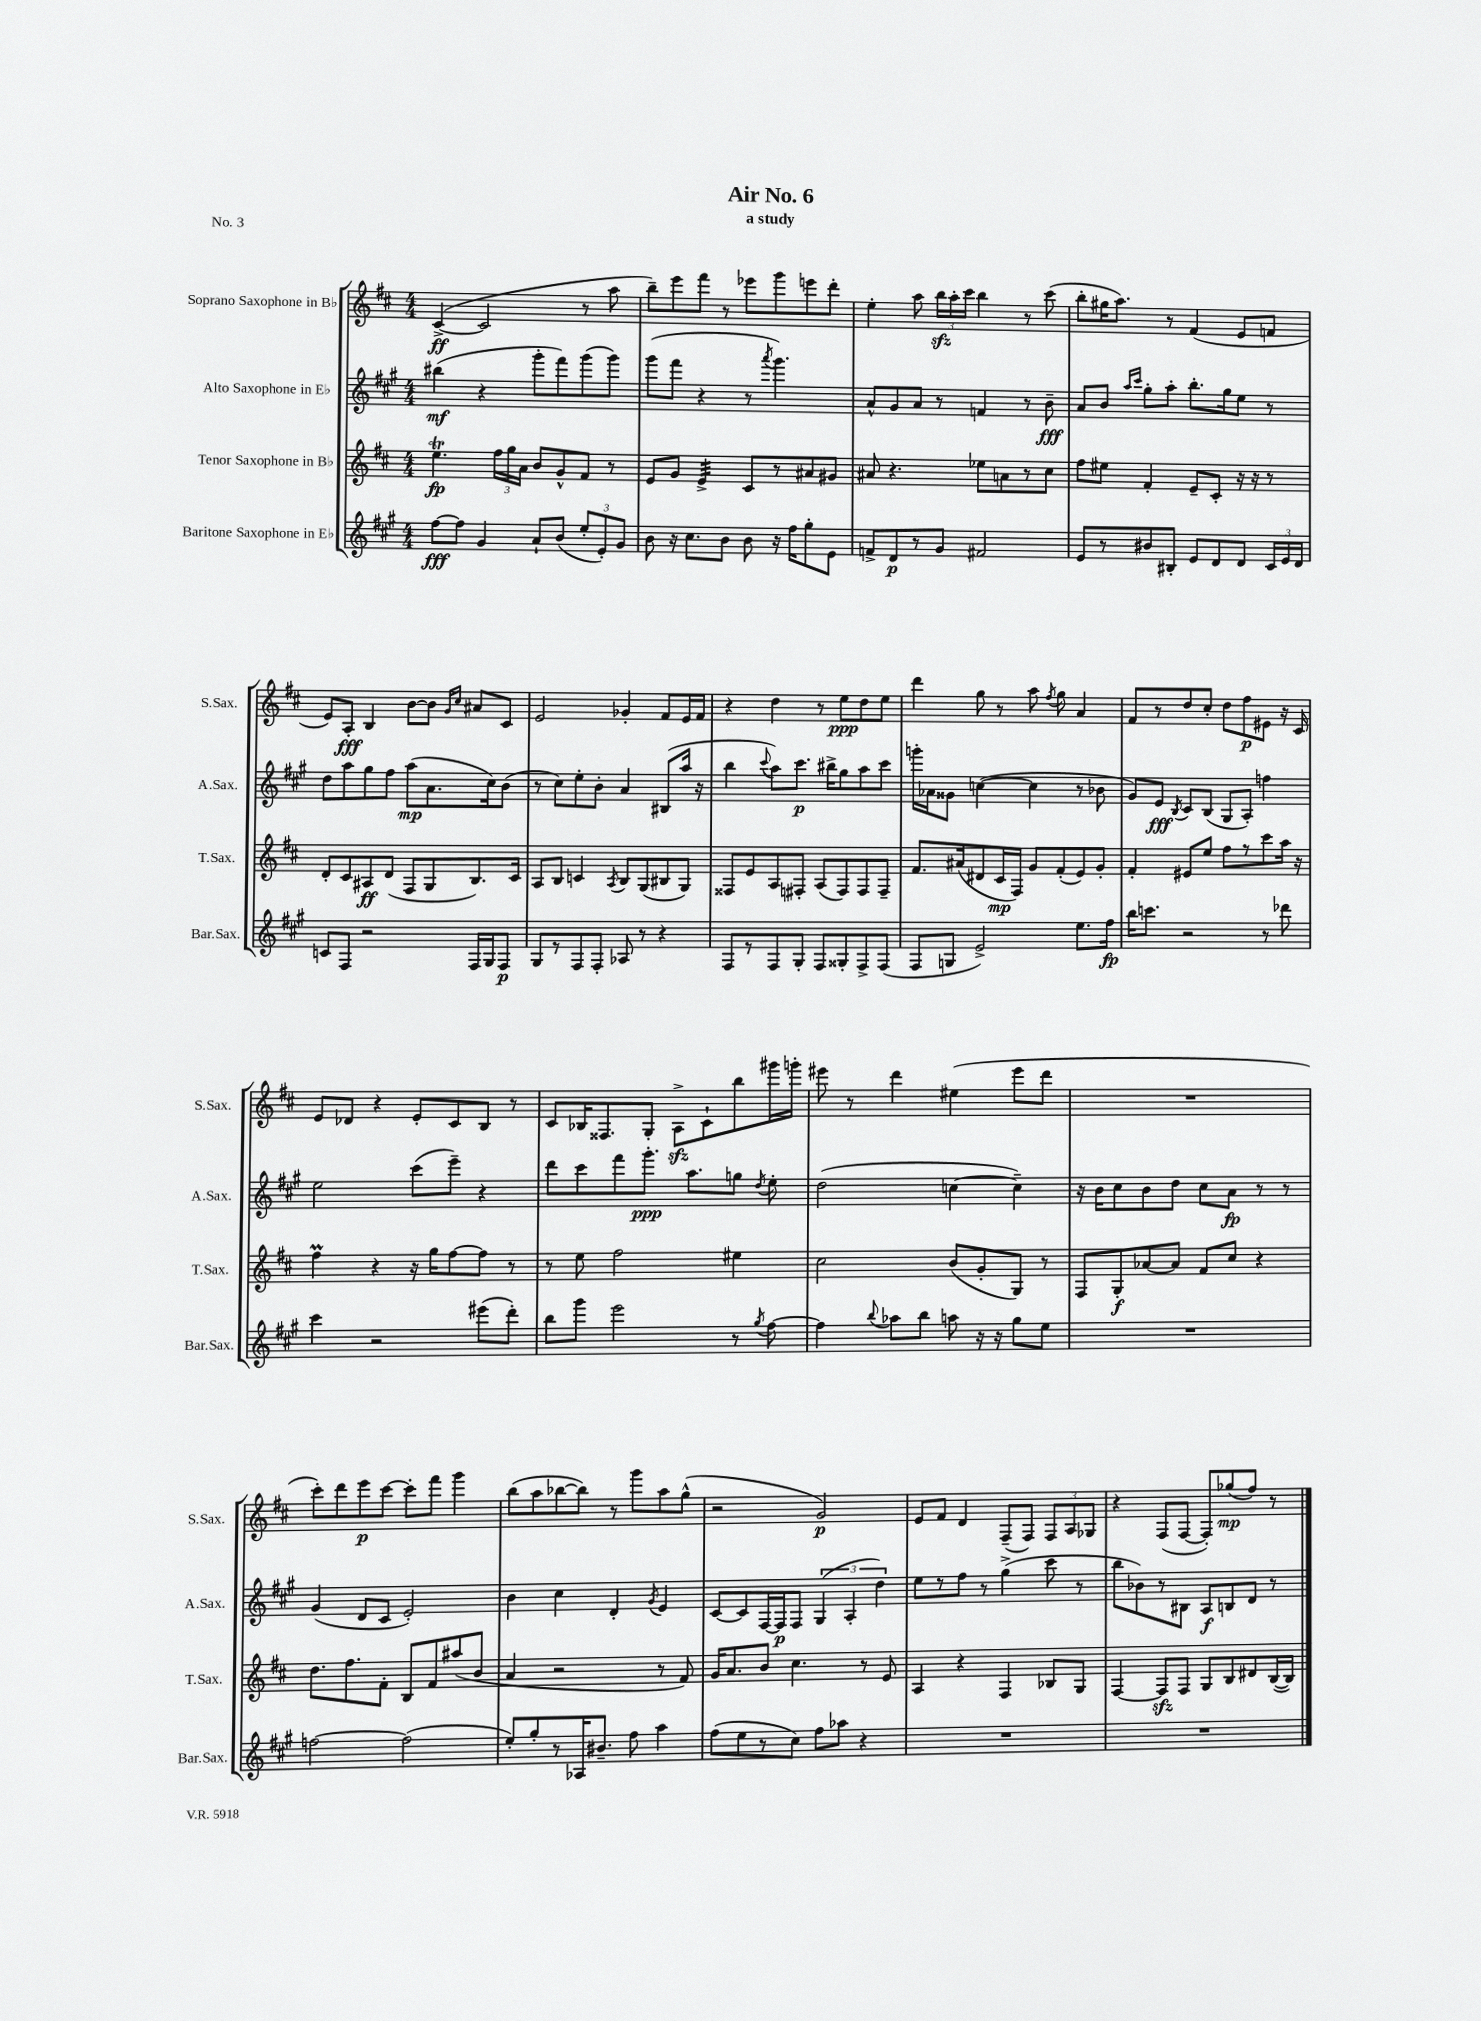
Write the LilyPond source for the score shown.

\header { title = "Air No. 6" subtitle = "a study" piece = "No. 3" }
<<
\new StaffGroup <<
\new Staff = "s0" \with { instrumentName = "Soprano Saxophone in Bb" shortInstrumentName = "S.Sax." } {
    \clef treble \key d \major \numericTimeSignature \time 4/4
    \autoBeamOff cis'4~->\ff( cis'2 r8 a''8 |
    b''8[--) e'''8 fis'''8] r8 ees'''8[ g'''8 e'''8 d'''8]-. |
    e''4-. a''8 \tuplet 3/2 { b''16[\sfz a''16-. cis'''16] } b''4 r8 cis'''8( |
    b''8[-. gis''16 a''8.]) r8 fis'4( e'8[ f'8] |
    e'8[) a8]-.\fff b4 b'8[~ b'8] \grace { g'16[ cis''16] } ais'8[ cis'8] |
    e'2 ges'4-. fis'8[ e'16 fis'16] |
    r4 d''4 r8 e''8[\ppp d''8 e''8] |
    d'''4 g''8 r8 a''8 \acciaccatura { fis''8 } g''8 a'4 |
    fis'8[ r8 d''8 cis''8]-. d''8[ fis''8\p eis'8] r16 cis'16 |
    e'8[ des'8] r4 e'8[-. cis'8 b8] r8 |
    cis'8[ bes16 fisis8. g8]-. a8[->\sfz cis'8-! b''8 gis'''16 g'''16]-. |
    eis'''8 r8 d'''4 eis''4( eis'''8[ d'''8] |
    R1 |
    cis'''8[-.) d'''8 e'''8\p cis'''8]~ cis'''8[-. fis'''8] g'''4 |
    b''8[( a''8 bes''8~ bes''8]) r8 g'''8[ a''8 g''8]-^( |
    r2 g'2\p) |
    e'8[ fis'8] d'4 fis8[--( fis8]) \tuplet 3/2 { fis8[ a8 ges8] } |
    r4 fis8[( fis8]~ fis8[-.) ges''8\mp( fis''8]) r8 \bar "|." |
}
\new Staff = "s1" \with { instrumentName = "Alto Saxophone in Eb" shortInstrumentName = "A.Sax." } {
    \clef treble \key a \major \numericTimeSignature \time 4/4
    \autoBeamOff bis''4\mf( r4 gis'''8[-. fis'''8) gis'''8( gis'''8]) |
    gis'''8[( fis'''8] r4 r8 \acciaccatura { a'''8 } gis'''4.) |
    a'8[-^ gis'8 a'8] r8 f'4 r8 b'8--\fff |
    a'8[ b'8] \grace { a''16[ cis'''16] } gis''8[-. a''8]-. b''8.[-. gis''16 e''8] r8 |
    d''8[ a''8 gis''8 fis''8] a''8[\mp( a'8. cis''16) b'8]( |
    r8 cis''8[) e''8-. b'8]-. a'4 bis8[( a''16] r16 |
    b''4 \appoggiatura { cis'''8 } a''8[) cis'''8.]\p bis''16[-> gis''8 a''8 cis'''8] |
    g'''16[-. aes'16 gisis'8] c''4~( c''4 r8 bes'8 |
    gis'8[) e'8]\fff \acciaccatura { b8 } cis'8[ b8]( gis8[ a8]-.) f''4 |
    e''2 cis'''8[( e'''8]--) r4 |
    d'''8[ cis'''8 fis'''8 gis'''8.]-.\ppp a''8.[ g''8] \acciaccatura { d''8 } e''8-. |
    d''2( c''4~ c''4--) |
    r16 b'16[ cis''8 b'8 d''8] cis''8[ a'8]\fp r8 r8 |
    gis'4( d'8[ cis'8] e'2-.) |
    b'4 cis''4 d'4-. \acciaccatura { gis'8 } e'4 |
    cis'8[~ cis'8 fis16~ fis16\p fis8] \tuplet 3/2 { gis4( a4-. d''4) } |
    e''8[ r8 fis''8] r8 gis''4->( cis'''8 r8 |
    b''8[ bes'8) r8 bis8] a8[\f b8 d'8] r8 \bar "|." |
}
\new Staff = "s2" \with { instrumentName = "Tenor Saxophone in Bb" shortInstrumentName = "T.Sax." } {
    \clef treble \key d \major \numericTimeSignature \time 4/4
    \autoBeamOff e''4.\trill\fp \tuplet 3/2 { fis''16[ g''16 a'16] } b'8[ g'8-^ fis'8] r8 |
    e'8[ g'8] e'4:32-> cis'8[ r8 ais'8 gis'8] |
    ais'8 r4. ees''8[ a'8 r8 cis''8] |
    fis''8[ eis''8] fis'4-. e'8[-- cis'8]-. r16 r16 r8 |
    d'8[-. cis'8 ais8\ff d'8]( fis8[ g8 b8.) cis'16] |
    a8[ b8] c'4 \acciaccatura { a8 } b8[ g8( bis8 g8]) |
    fisis8[ e'8 a8 fis8]-. a8[( fis8) fis8 fis8]-- |
    fis'8.[ ais'16( dis'8 cis'16\mp fis16]) g'8[ fis'8-.( e'8) g'8]-. |
    fis'4-. eis'8[ e''8] fis''8[ r8 cis'''8 a''16] r16 |
    fis''4\prall r4 r16 g''16[ fis''8~ fis''8] r8 |
    r8 e''8 fis''2 eis''4 |
    cis''2 b'8[( g'8-. g8]) r8 |
    fis8[ g8-.\f aes'8~ aes'8] fis'8[ cis''8] r4 |
    d''8.[ fis''8. fis'8]-. b8[ fis'8 ais''8( b'8] |
    a'4 r2 r8 fis'8) |
    g'16[ a'8. b'8] cis''4. r8 e'8 |
    a4 r4 fis4 bes8[ g8] |
    fis4~ fis8[\sfz fis8] g8[ b8 dis'8 b16~( b16]) \bar "|." |
}
\new Staff = "s3" \with { instrumentName = "Baritone Saxophone in Eb" shortInstrumentName = "Bar.Sax." } {
    \clef treble \key a \major \numericTimeSignature \time 4/4
    \autoBeamOff fis''8[~\fff fis''8] gis'4 a'8[-! b'8]( \tuplet 3/2 { e''8[-. e'8-.) gis'8] } |
    b'8 r16 cis''8.[ b'8] b'8 r16 fis''16[ gis''8-. e'8] |
    f'8[-> d'8\p r8 gis'8] fis'2 |
    e'8[ r8 bis'8 bis8]-. e'8[ d'8 d'8] \tuplet 3/2 { cis'16[ e'16 d'16] } |
    c'8[ fis8] r2 fis16[ gis16 fis8]\p |
    gis8[ r8 fis8 fis8]-. aes8 r8 r4 |
    fis8[ r8 fis8 gis8]-. fis8[ gisis8-. fis8-> fis8]( |
    fis8[ g8] e'2->) e''8.[ fis''16]\fp |
    b''16[ c'''8.] r2 r8 des'''8 |
    cis'''4 r2 eis'''8[( d'''8]-.) |
    b''8[ gis'''8] e'''2 r8 \acciaccatura { gis''8 } fis''8~ |
    fis''4 \appoggiatura { b''8 } aes''8[ b''8] a''8 r16 r16 gis''8[ e''8] |
    R1 |
    f''2~ f''2( |
    e''8[-.) gis''8-. r8 aes16 bis'8.]-- fis''8 a''4 |
    fis''8[( e''8 r8 cis''8]) fis''8[ aes''8] r4 |
    R1 |
    R1 \bar "|." |
}
>>
>>
\layout { \context { \Score \remove "Bar_number_engraver" } }
